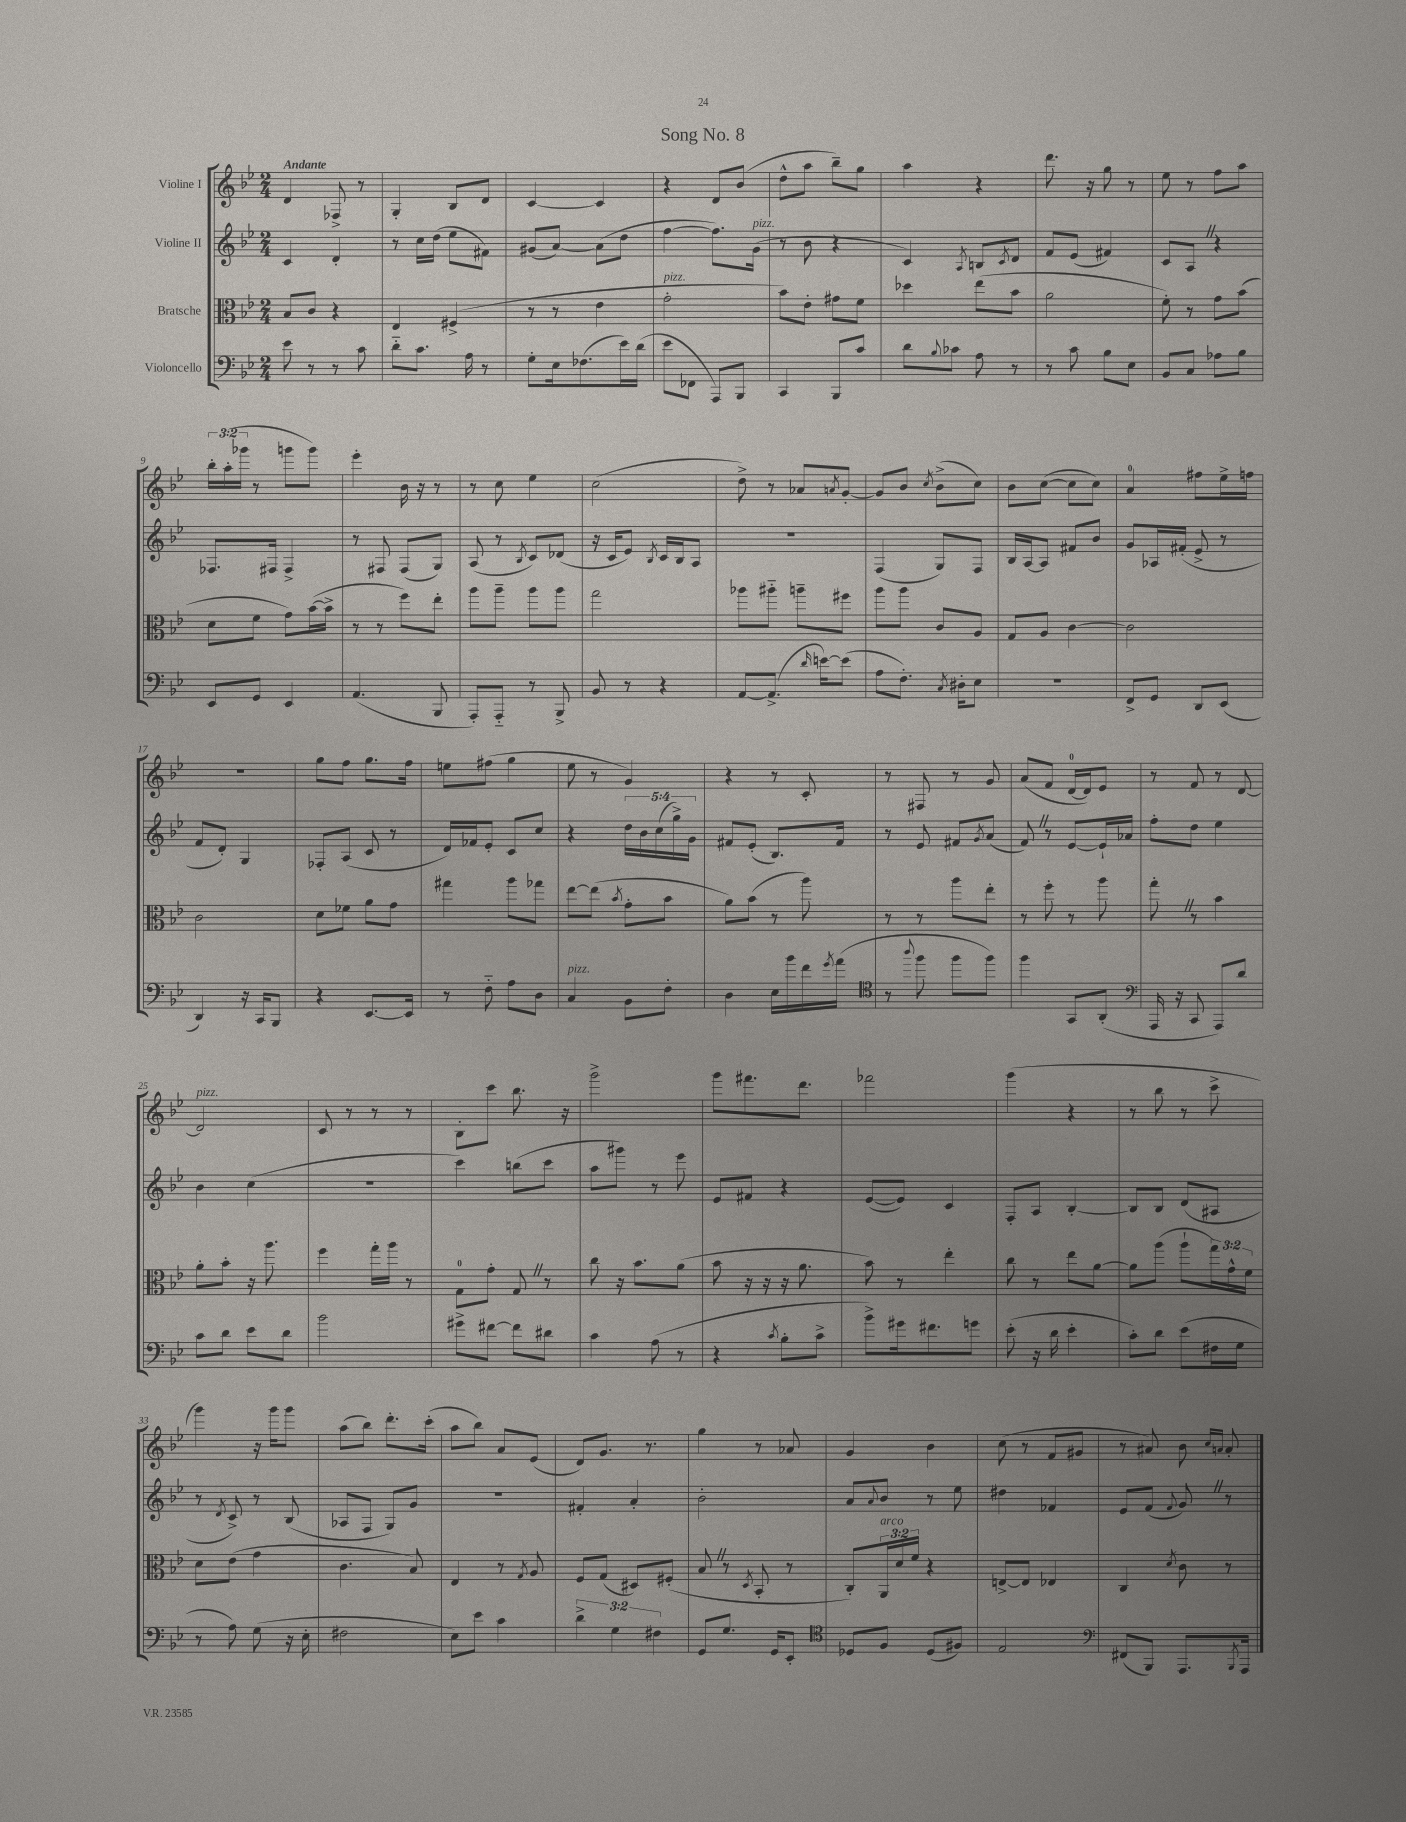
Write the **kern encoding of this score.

**kern	**kern	**kern	**kern
*staff4	*staff3	*staff2	*staff1
*clefF4	*clefC3	*clefG2	*clefG2
*k[b-e-]	*k[b-e-]	*k[b-e-]	*k[b-e-]
*M2/4	*M2/4	*M2/4	*M2/4
8e-\	8B-/L	4c/	4d/
8r	8c/J	.	.
8r	4r	4d'/	8F-^/
8c\	.	.	8r
=	=	=	=
8d'~\L	4E-/	8r	4G'/
8.c\J	.	16cc\LL	.
.	.	(16dd\JJ	.
.	(4F#^/	8ee-\L	8B-/L
16A\	.	.	.
8r	.	8f#\J)	8d/J
=	=	=	=
8G'\L	8r	(8g#/L	[4c/
16E-\k	8r	[8a/J)	.
(8.F-\	.	.	.
.	4e-\	(8a\]L	4c/]
16e-\L)	.	8dd\J	.
(16d\JJ	.	.	.
=	=	=	=
8e-\L	2g'\	[4ff\	4r
8FF-\J	.	.	.
8AAA/L)	.	8.ff\]L)	8d/L
8BBB-/J	.	.	(8b-/J
.	.	(16g\Jk	.
=	=	=	=
4CC/	8b-\L)	8r	8dd^^\L
.	8e-'\J	8b-\	8aa\J
8BBB-/L	8g#\L	4r	8bb-~\L)
8c/J	8f\J	.	8gg\J
=	=	=	=
8d\L	4dd-\	4c/)	4aa\
8qqB-/	.	.	.
8c-\J	.	.	.
.	.	8qA/	.
8A\	(8ee-\L	8B/L	4r
.	.	8qc/	.
8r	8b-\J	8d/J	.
=	=	=	=
8r	2a\	8f/L	8.ddd\
8c\	.	(8e-/J	.
.	.	.	16r
8B-\L	.	4f#/)	8gg\
8E-\J	.	.	8r
=	=	=	=
8BB-/L	8f'\)	8c/L	8ee-\
8C/J	8r	8A/J	8r
8A-\L	8g\L	4r	8ff\L
8B-\J	(8b-\J	.	8aa\J
=	=	=	=
8EE-/L	8d\L	8.F-/L	24bb-'\LL
.	.	.	(24aa'\
.	.	.	24ggg-\JJ
8GG/J	8f\J	.	8r
.	.	16F#/Jk	.
4EE-/	8g\L)	4F#^/	8ggg\L
.	([16b-\L	.	8ggg\J)
.	16b-^\]JJ	.	.
=	=	=	=
(4.AA/	8r	8r	4eee-'\
.	8r	8F#/	.
.	8ff\L)	(8F#/L	16b-\
.	.	.	16r
8BBB-/	8ee-'\J	8G/J)	8r
=	=	=	=
8AAA'/L)	8aa\L	(8A/	8r
8AAA'~/J	8aa~\J	8r	8cc\
.	.	8qB-/	.
8r	8aa\L	8c/L)	4ee-\
8BBB-^/	8aa\J	(8d-/J	.
=	=	=	=
8BB-/	2gg\	16r	(2cc\
.	.	16c/LK	.
8r	.	8e-/J)	.
.	.	8qB-/	.
4r	.	16c/LL	.
.	.	16B-/J	.
.	.	8A/J	.
=	=	=	=
[8AA/L	8aa-\L	2r	8dd^\)
(8.AA^/]J	8aa#'~\J	.	8r
.	8aa~\L	.	8a-/L
16qqd/	.	.	.
[16e\LK)	.	.	.
.	.	.	8qa/
(8e\]J	8ff#\J	.	[8g'/J
=	=	=	=
8A\L	8aa\L	(4F/	8g/]L
8.F'\J)	8aa\J	.	8b-/J
.	.	.	8qcc/
.	8c/L	8G/L)	(8b-^\L
8qC/	.	.	.
16D#'\LK	.	.	.
8E-\J	8A/J	8F/J	8cc\J)
=	=	=	=
2r	8G/L	16B-/LL	8b-\L
.	.	[16A/J	.
.	8A/J	8A/]J	([8cc\J
.	[4c\	8f#/L	8cc\]L
.	.	8b-/J	8cc\J)
=	=	=	=
8FF^/L	2c\]	8g/L	4a/
8GG/J	.	16A-/L	.
.	.	(16f#'/JJ	.
8DD/L	.	8e-^/	8ff#\L
(8EE-/J	.	8r	16ee-^\L
.	.	.	16ff\JJ
=	=	=	=
4DD/)	2c\	8f/L	2r
.	.	8d'/J)	.
16r	.	4G/	.
16CC/LK	.	.	.
8BBB-/J	.	.	.
=	=	=	=
4r	8d\L	8F-'/L	8gg\L
.	8f-\J	(8A/J	8ff\J
[8.EE-/L	8a\L	8c/	8.gg\L
.	8g\J	8r	.
16EE-/]Jk	.	.	16ff\Jk
=	=	=	=
8r	4gg#\	16d/LL)	8ee\L
.	.	16f-/J	.
8F'~\	.	8e-'/J	(8ff#\J
8A\L	8aa\L	8c/L	4gg\
8D\J	8gg-\J	8cc/J	.
=	=	=	=
4C/	[8ee-\L	4r	8ee-\
.	(8ee-\]J	.	8r
.	8qb-/	.	.
8BB-\L	8g'\L	20dd\LL	4g/)
.	.	20b-\	.
.	.	(20cc\	.
8F'\J	8b-\J	.	.
.	.	20gg^\)	.
.	.	20g\JJ	.
=	=	=	=
4D\	8a\L)	8f#/L	4r
.	(8b-\J	(8e-'/J	.
16E-\LL	8r	8.B-/L)	8r
16b-\	.	.	.
16f\	8aa\)	.	8c'/
8qg/	.	.	.
(16a\JJ	.	16f#/Jk	.
=	=	=	=
*clefC4	*	*	*
8r	8r	8r	8r
8qqaa/	.	.	.
8ff\	8r	8e-/	8F#/
8ff\L	8aa\L	8f#/L	8r
.	.	8qg/	.
8ff\J)	8ee-'\J	(8a/J	8g/
=	=	=	=
4ff\	8r	8f/)	(8a/L
.	8ff'\	8r	8f/J
8GG/L	8r	[8e-/L	[16d/LL
.	.	.	16d/]J)
(8AA'/J	8aa\	16e-`/]L	8e-/J
.	.	16a-/JJ	.
=	=	=	=
*clefF4	*	*	*
16AAA/	8gg'\	8ff'\L	8r
16r	.	.	.
8CC/	8r	8dd\J	8f/
8AAA/L)	4b-\	4ee-\	8r
8d/J	.	.	[8d/
=	=	=	=
8c\L	8a'\L	4b-\	2d/]
8d\J	8b-'\J	.	.
8e-\L	16r	(4cc\	.
.	8.aa\	.	.
8d\J	.	.	.
=	=	=	=
2b-\	4ff\	2r	8c/
.	.	.	8r
.	16gg'\LL	.	8r
.	16aa\JJ	.	.
.	8r	.	8r
=	=	=	=
8g#^\L	8G\L	4ccc\)	8B-'\L
[8f#\J	8g'\J	.	8ccc\J
8f#\]L	8G/	(8bb\L	8.bb-\
8d#\J	8r	8ccc\J	.
.	.	.	16r
=	=	=	=
4c\	8cc\	8aa\L	2ggg^\
.	16r	8ggg#\J)	.
.	8.b-\L	.	.
(8A\	.	8r	.
8r	(8a\J	8eee-\	.
=	=	=	=
4r	8b-\	8e-/L	8ggg\L
.	16r	8f#/J	8.fff#\
.	16r	.	.
8qc/	.	.	.
8B-'\L	16r	4r	.
.	8.a\	.	8.ddd\J
8c^\J	.	.	.
=	=	=	=
8b-^\L)	8b-\)	([8e-/L	2fff-\
16g#\k	8r	8e-/]J)	.
8.f#\	.	.	.
.	4ee-'\	4c/	.
8g\J	.	.	.
=	=	=	=
(8e-'\	8cc\	8F'/L	(4ggg\
16r	8r	8A/J	.
16d\	.	.	.
4e-'\	8ee-\L	[4B-'/	4r
.	[8a\J	.	.
=	=	=	=
8c'\L)	8a\]L	8B-/]L	8r
8d\J	(8aa\J	8B-/J	8bb-\
(8e-\L	8aa`\L	(8d/L	8r
16F#\L	24gg\L)	8A#/J	8ccc^\
.	24g^^\	.	.
16G\JJ	.	.	.
.	24f\JJ	.	.
=	=	=	=
8r	8d\L	8r	4ggg\)
.	.	8qd/	.
8A\)	(8e-\J	8c^/)	.
(8G\	4g\	8r	16r
.	.	.	16ggg\LK
16r	.	(8B-/	8ggg\J
16E-'\	.	.	.
=	=	=	=
2F#\	4.c\	8A-/L	(8aa\L
.	.	8F/J	8bb-\J)
.	.	8G/L)	8.ddd'\L
.	8B-/)	8g/J	.
.	.	.	(16ccc'\Jk
=	=	=	=
8E-\L)	4E-/	2r	8aa\L
8e-\J	.	.	8bb-\J)
4c\	8r	.	8a/L
.	8qG/	.	.
.	8A/	.	(8e-/J
=	=	=	=
6d^\	8F/L	4f#'/	8d/L)
.	(8G/J	.	8.g/J
6G\	.	.	.
.	8D#/L)	4a'/	.
.	.	.	8.r
6F#\	.	.	.
.	(8F#'/J	.	.
=	=	=	=
8GG/L	8B-/	2b-'\	4gg\
8.G/J	8r	.	.
.	8qD/	.	.
.	8BB-'/	.	8r
16GG/LK	.	.	.
8EE-'/J	8r	.	8a-/
=	=	=	=
*clefC4	*	*	*
8D-/L	8C'/L)	8a/L	4g/
.	.	8qqa/	.
8F/J	24AA/L	8b-/J	.
.	24d/	.	.
.	24f/JJ	.	.
(8D-/L	4r	8r	4b-\
8F#/J)	.	8ee-\	.
=	=	=	=
2E-/	[8E^/L	4dd#\	(8cc\
.	8E/]J	.	8r
.	4E-/	4f-/	8f/L
.	.	.	8g#/J
=	=	=	=
*clefF4	*	*	*
(8FF#/L	4C/	8e-/L	8r
8BBB-/J)	.	(8f/J	8a#/)
.	8qd/	8qqf/	.
8.AAA/L	8c\	8g/)	8b-\
.	.	.	16qqcc/LL
.	.	.	16qqa/JJ
.	8r	8r	8a'/
8qBBB-/	.	.	.
16AAA/Jk	.	.	.
==	==	==	==
*-	*-	*-	*-
